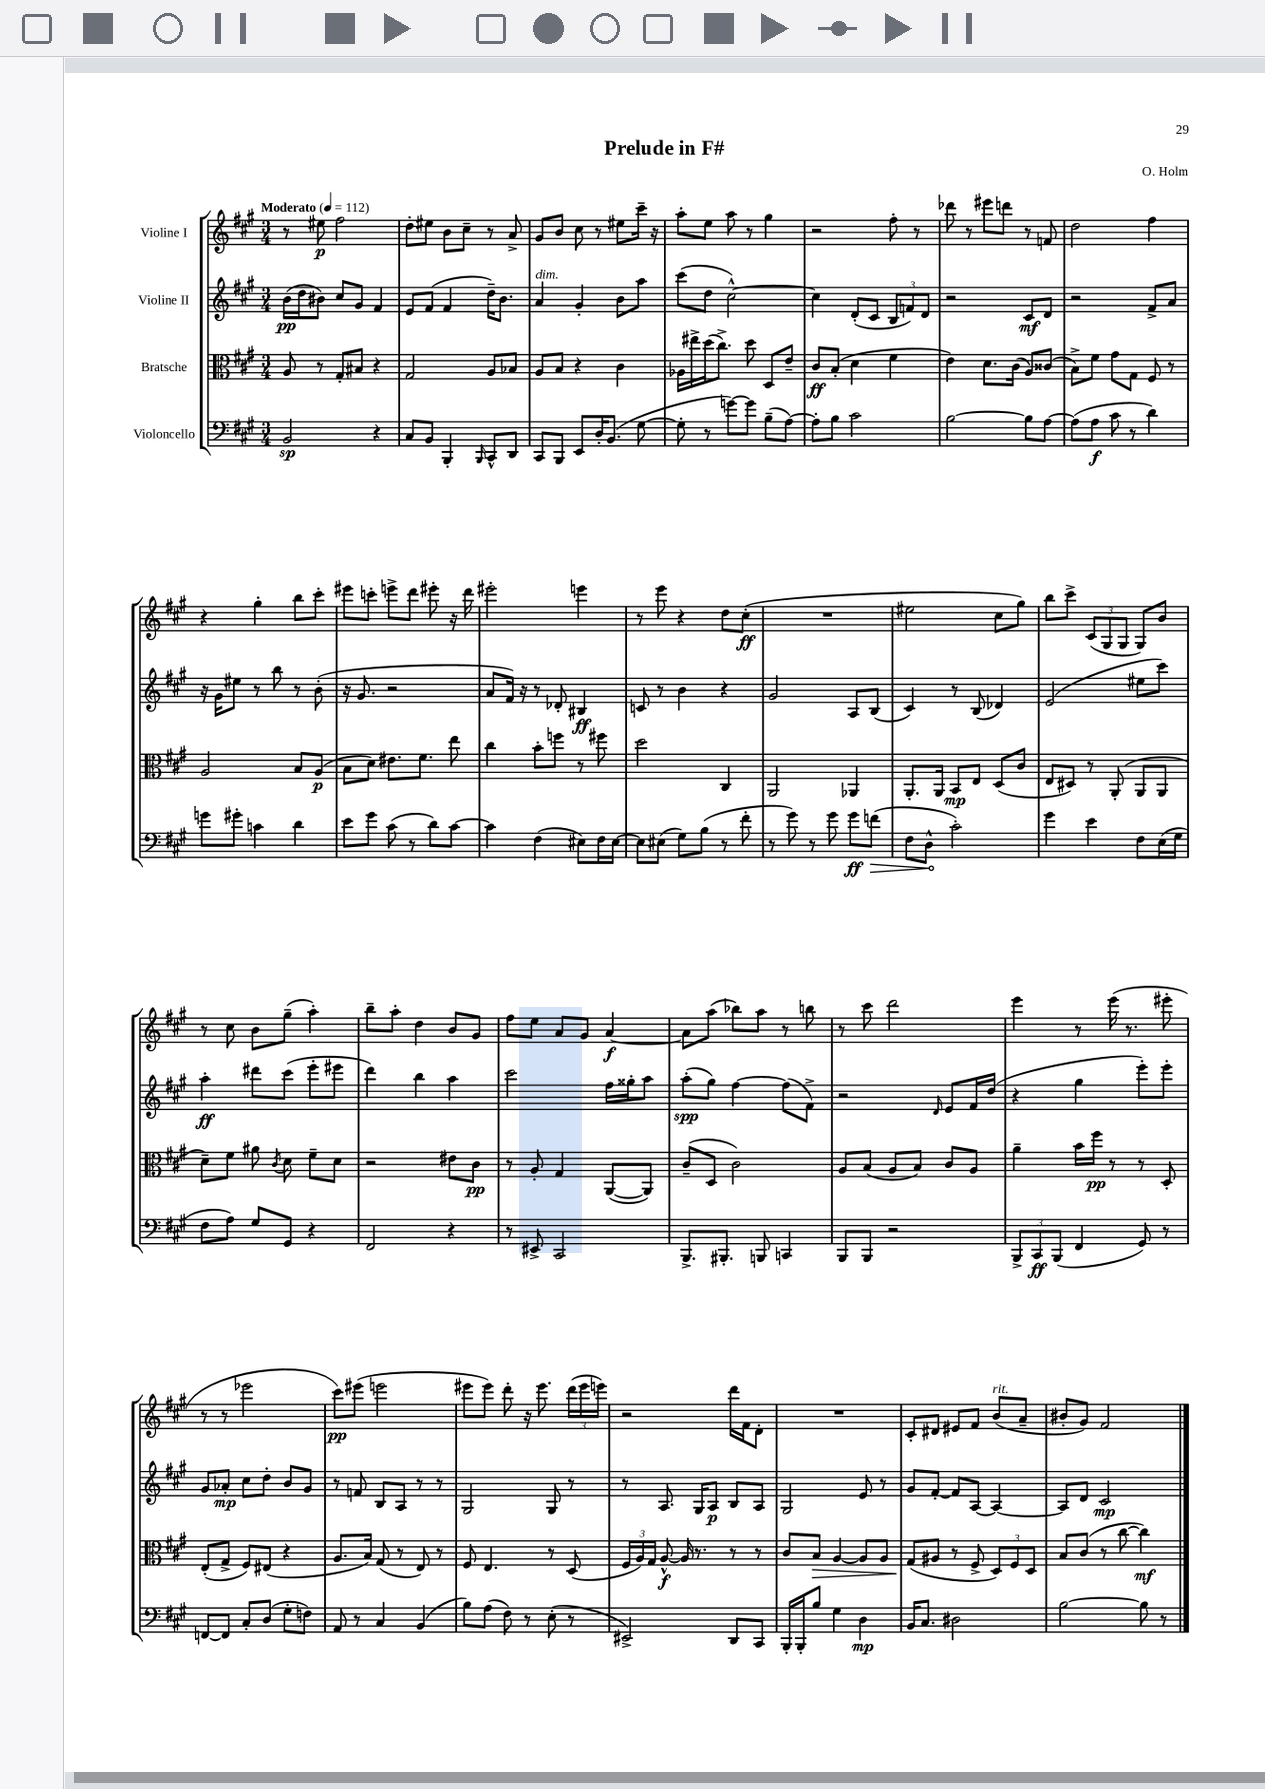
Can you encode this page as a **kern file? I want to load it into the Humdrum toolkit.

**kern	**kern	**kern	**kern
*staff4	*staff3	*staff2	*staff1
*clefF4	*clefC3	*clefG2	*clefG2
*k[f#c#g#]	*k[f#c#g#]	*k[f#c#g#]	*k[f#c#g#]
*M3/4	*M3/4	*M3/4	*M3/4
*MM112	*MM112	*MM112	*MM112
2BB	8A	(16b	8r
.	.	16dd	.
.	8r	8b#)	8ee#
.	8G#'	8cc#	2ff#
.	8B#	8g#	.
4r	4r	4f#	.
=	=	=	=
8C#	2G#	8e	8dd'
8BB	.	(8f#	8ee#
4BBB'	.	4f#	8b
.	.	.	8cc#~
16qqBBB	.	.	.
8CC#^^	8A	16dd~)	8r
.	.	8.b	.
8DD	8B-	.	8a^
=	=	=	=
8CC#	8A	4a	8g#
8BBB	8B	.	8b
8EE	4r	4g#'	8cc#
16D'	.	.	8r
(8.BB	.	.	.
.	4c#	8b	8ee#
[8G#	.	8aa	16ccc#~
.	.	.	16r
=	=	=	=
8G#']	16A-	(8ccc#	8aa'
.	16ee#^	.	.
8r	(16dd	8dd	8ee
.	8.cc#^)	.	.
[8g)	.	[2cc#^^)	8aa
8g]	8dd	.	8r
(8B~	8D	.	4gg#
[8A)	8e~	.	.
=	=	=	=
8A']	8c#	4cc#]	2r
8B	(8B'	.	.
2c#	4d	(8d'	.
.	.	8c#	.
.	4f#	12B	8ff#'
.	.	12f)	.
.	.	.	8r
.	.	12d	.
=	=	=	=
[2B	4e)	2r	8ddd-
.	.	.	8r
.	8.d	.	8eee#
.	.	.	8ddd
.	(16c#	.	.
8B]	8A)	8c#	8r
[8A	(8c##	8d	8f
=	=	=	=
(8A]	8B^)	2r	2dd
8A	8f#	.	.
8c#	8g#	.	.
8r	8G#	.	.
4d)	8F#	8f#^	4ff#
.	8r	8a	.
=	=	=	=
8g	2A	16r	4r
.	.	16g#	.
8g#'	.	8ee#	.
4c	.	8r	4gg#'
.	.	8bb	.
4d	8B	8r	8bb
.	(8A	(8b'	8ccc#'
=	=	=	=
8e	8B	16r	8eee#
.	.	8.g#	.
8g#	8d)	.	8ccc'
(8c#	8.e#	2r	8eee^
8r	.	.	8ddd
.	8.f#	.	.
8d)	.	.	8eee#'
[8c#	8ee	.	16r
.	.	.	16ddd
=	=	=	=
4c#]	4cc#	8a	2eee#'
.	.	16f#)	.
.	.	16r	.
(4F#	8b'	8r	.
.	8ff	8d-'	.
8E#)	8r	4B#	4eee
16F#	8ff#	.	.
[16E#	.	.	.
=	=	=	=
8E#]	2dd	8c	8r
(8E#	.	8r	8eee
8G#)	.	4b	4r
(8B	.	.	.
8r	4C#	4r	8dd
8f#'	.	.	(8cc#'
=	=	=	=
8r	2AA	2g#	2.r
8g#)	.	.	.
8r	.	.	.
8g#	.	.	.
8g#	4AA-	8A	.
(8f	.	(8B	.
=	=	=	=
8F#	8.AA'	4c#)	2ee#
8D^^	.	.	.
.	16AA	.	.
2c#')	8BB	8r	.
.	8E	(8B	.
.	(8D	4d-)	8cc#
.	8c#	.	8gg#)
=	=	=	=
4g#	8E	(2e	8bb
.	8D#)	.	8ccc#^
4e	8r	.	(12c#
.	.	.	12G#
.	(8AA'	.	.
.	.	.	12G#
8F#	8AA	8ee#	8G#)
(16E	8AA	8ccc#)	8b
16G#	.	.	.
=	=	=	=
8F#	8d~)	4aa'	8r
8A)	8f#	.	8cc#
8G#	8a#	8ddd#	8b
.	8qc#	.	.
8GG#	8d	(8ccc#	(8gg#~
4r	8f#~	8eee'	4aa')
.	8d	8eee#	.
=	=	=	=
2FF#	2r	4ddd)	8bb~
.	.	.	8aa'
.	.	4bb	4dd
4r	8e#	4aa	8b
.	8c#	.	8g#
=	=	=	=
8r	8r	2ccc#	8ff#
8EE#^	8A'	.	8ee
2CC#	4G#	.	8a
.	.	.	8g#
.	([8AA	16ff#	[4a
.	.	16gg##'	.
.	8AA])	8aa	.
=	=	=	=
8.BBB^	(8c#~	(8aa'	8a]
.	8D	8gg#)	(8aa
8.BBB#'	.	.	.
.	2c#)	[4ff#	8bb-)
8BBB	.	.	8aa
4CC	.	(8ff#]	8r
.	.	8f#^)	8bb
=	=	=	=
8BBB	8A	2r	8r
8BBB	(8B	.	8ccc#
2r	8A	.	2ddd
.	8B)	.	.
.	.	16qqd	.
.	8c#	8e	.
.	8A	16f#	.
.	.	(16dd	.
=	=	=	=
12BBB^	4a~	4r	4eee
12CC#	.	.	.
(12BBB	.	.	.
4FF#	16b	4gg#	8r
.	16ff#	.	.
.	8r	.	(16eee
.	.	.	8.r
8GG#)	8r	8eee')	.
8r	8D'	8eee'	8eee#'
=	=	=	=
[8FF	(8E'	8g#	8r
8FF]	8G#^	8a-'	8r
8C#'	8F#)	8cc#	2eee-
(8D	(8E#	8dd'	.
8G#'	4r	8b	.
8F)	.	8g#	.
=	=	=	=
8AA	8.A	8r	8ccc#)
8r	.	8f	(8eee#
.	16B)	.	.
4C#	(8G#	8B	2eee
.	8r	8A	.
(4BB	8E)	8r	.
.	8r	8r	.
=	=	=	=
8B)	8F#	2G#	8eee#
(8A	4.E	.	8eee#)
8F#)	.	.	8ddd'
8r	.	.	16r
.	.	.	8.eee#
(8E'	8r	8G#	.
8r	(8D	8r	(24ddd
.	.	.	24eee#
.	.	.	24eee)
=	=	=	=
2EE#^)	24F#	8r	2r
.	24A)	.	.
.	24G#	.	.
.	[8A^^	8.A	.
.	16A]	.	.
.	8.r	16G#	.
.	.	8A	.
8DD	8r	8B	16ddd
.	.	.	16f#
8CC#	8r	8A	8d'
=	=	=	=
16BBB'	8c#	2G#	2.r
16BBB'	.	.	.
8B	8B	.	.
4G#	[4A	.	.
4D	8A]	8e	.
.	8A	8r	.
=	=	=	=
16BB	(8G#	8g#	8c#'
8.C#	.	.	.
.	8A#	[8f#'	8d#
2D#	8r	8f#]	8e#
.	8F#^	[8A	8f#
.	12D)	4A_	(8b
.	12F#	.	.
.	.	.	8a~
.	12D	.	.
=	=	=	=
[2B	8B	8A]	8b#'
.	(8c#	8d	8g#)
.	8r	2c#	2f#
.	[8cc#	.	.
8B]	4cc#])	.	.
8r	.	.	.
==	==	==	==
*-	*-	*-	*-
